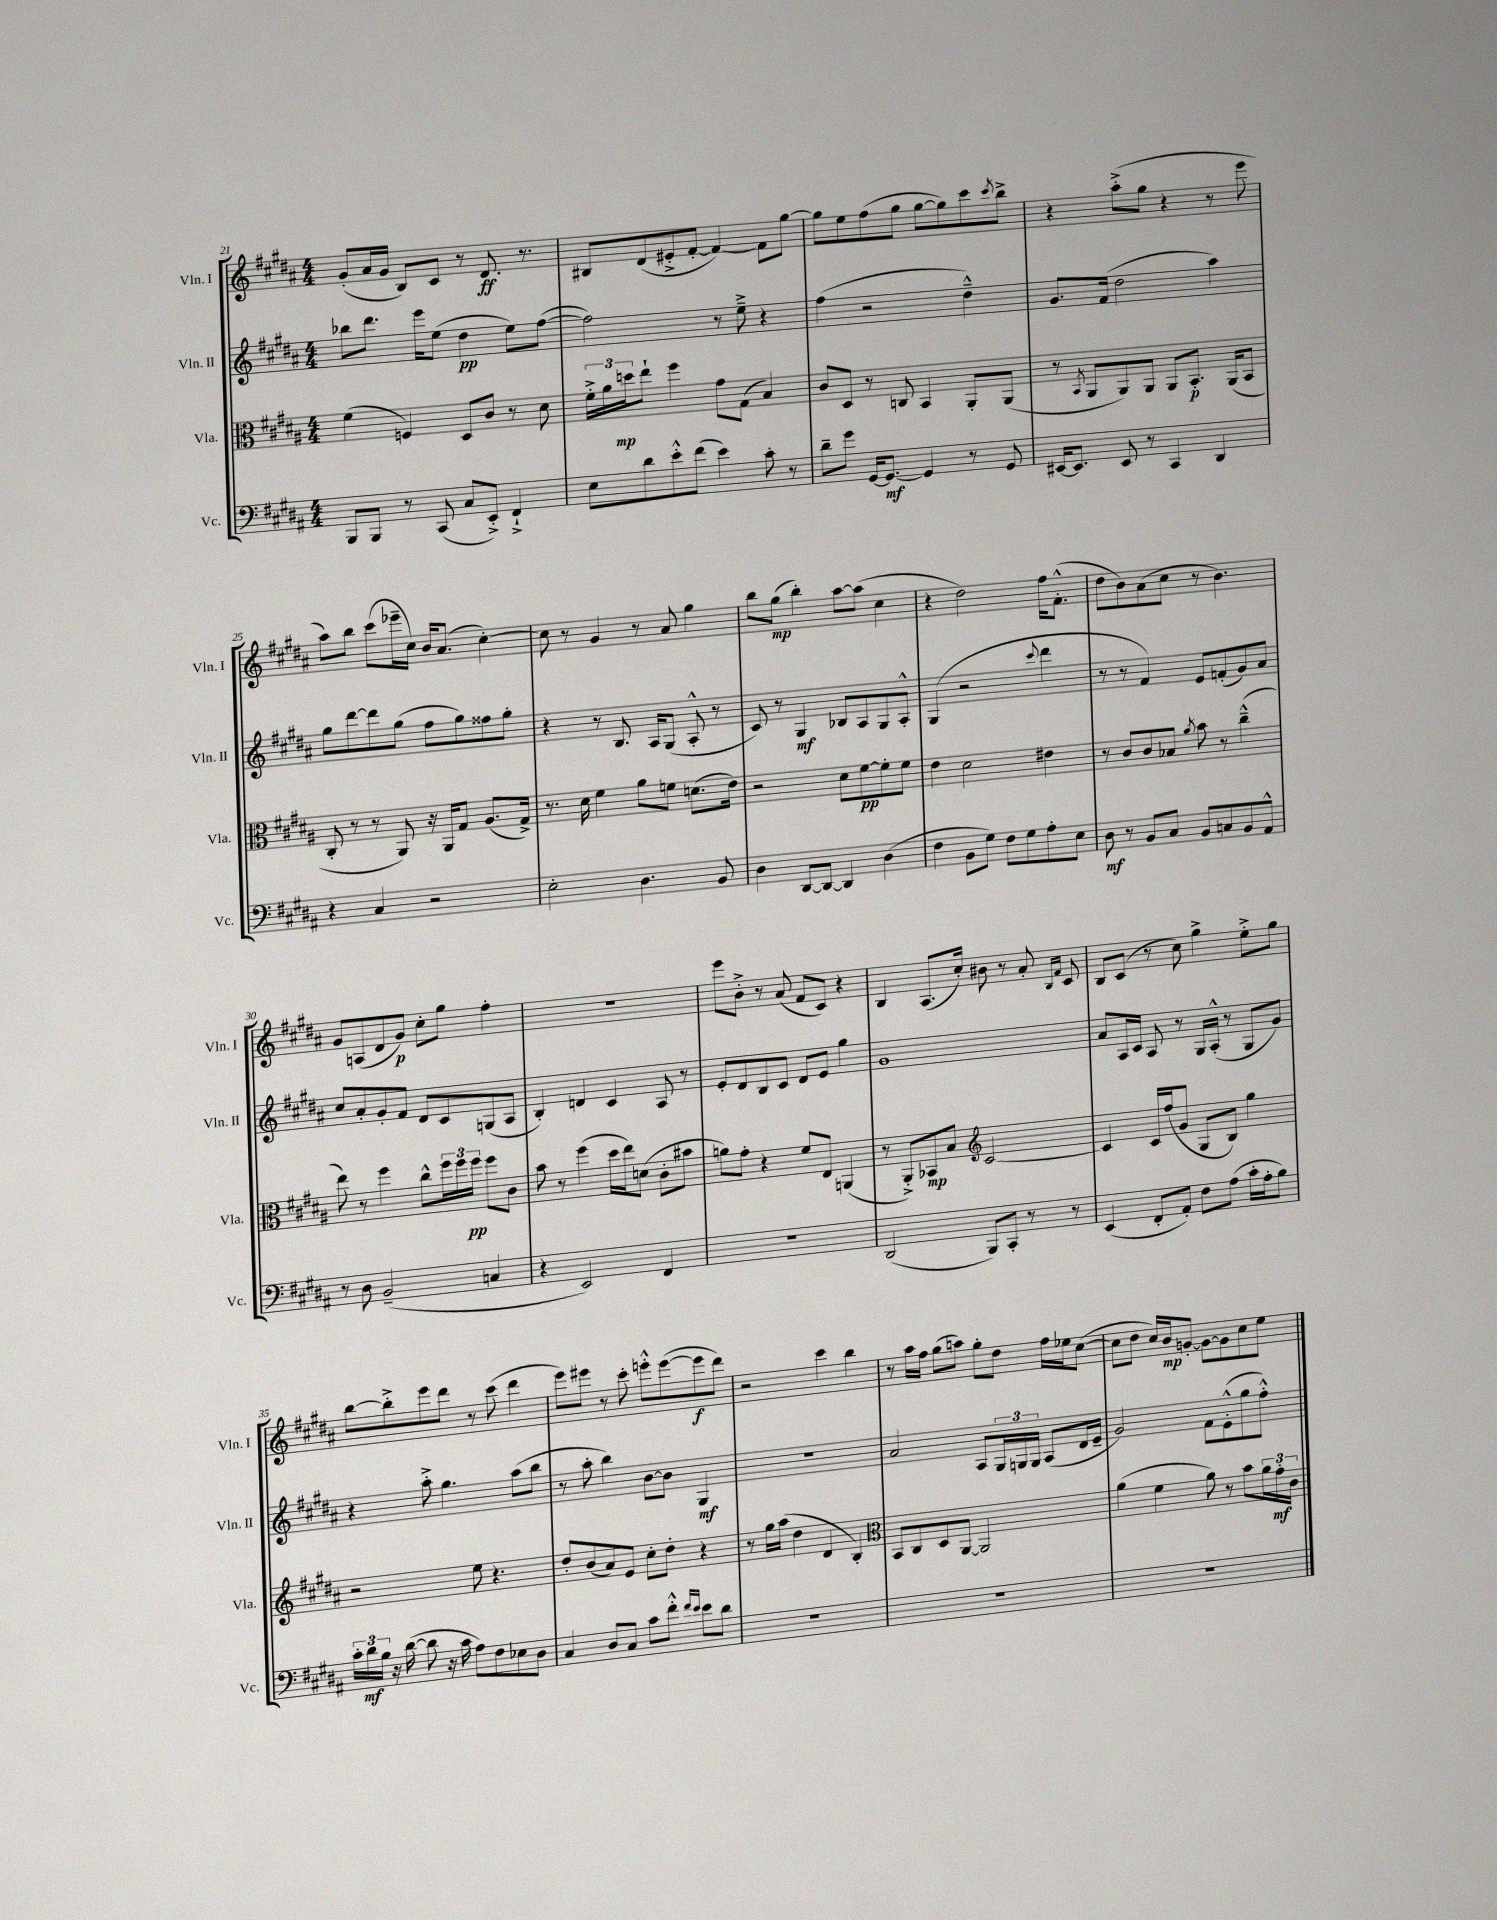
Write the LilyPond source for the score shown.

<<
\new StaffGroup <<
\new Staff = "s0" \with { instrumentName = "Vln. I" shortInstrumentName = "Vln. I" } {
    \clef treble \key b \major \numericTimeSignature \time 4/4
    gis'8-.( ais'16 gis'16 b8) cis'8 r8 dis'8.\ff r8. |
    bis8 dis'8( eis'8-.-> fis'8~-. fis'4~) fis'8 gis''8~ |
    gis''8 e''8 fis''8( gis''8 gis''8~ gis''8) cis'''8 \acciaccatura { cis'''8 } b''8-> |
    r4 ais''8-.->( gis''8 r4 r8 e'''8 |
    ais''8) b''8 cis'''8( ees'''16-- cis''16) b'16 ais'8.( cis''4~-.) |
    cis''8 r8 gis'4 r8 ais'8 gis''4 |
    b''8 gis''8\mp( b''4-.) ais''8~ ais''8( cis''4 |
    r4 dis''2) fis''16 fis'8.-.-^( |
    dis''8 b'8) ais'8( cis''8 r8 b'4.) |
    gis'8 a8( dis'8 gis'8\p) cis''8-. gis''8 fis''4-. |
    R1 |
    e'''8 b'8-.-> r8 ais'8( fis'8 cis'8) r4 |
    b4 ais8.( cis''16-.) bis'8 r8 ais'8-. \grace { b16 fis'16 } cis'8 |
    b8 cis'8( r8 cis''8) gis''4-> e''8-.-> gis''8 |
    b''8~ b''8-.-> e'''8 dis'''8 r8 cis'''8( dis'''4 |
    e'''8) eis'''8 r8 cis'''8-. e'''8-.-^ e'''8~( e'''8\f dis'''8) |
    r2 cis'''4 b''4 |
    r8 ais''16 fis''16 gis''8( a''8) gis''8-. dis''8 fis''16 ees''16 cis''8~( |
    cis''8 dis''8 cis''16) b'16\mp g'8~-. g'8~ g'8 cis''8 e''8 \bar "|." |
}
\new Staff = "s1" \with { instrumentName = "Vln. II" shortInstrumentName = "Vln. II" } {
    \clef treble \key b \major \numericTimeSignature \time 4/4
    bes''8 dis'''8. e'''16 e''8( dis''4\pp e''8) fis''8~( |
    fis''2) r8 e''8---> r4 |
    fis''4( r2 dis''4---^) |
    gis'8. fis'16( dis''2 ais''4) |
    gis''8 dis'''8~ dis'''8 gis''8( fis''8 gis''8) fisis''8 gis''8-. |
    r4 r8 b8. ais16 gis8( ais8-.-^ r8 |
    cis'8) r8 gis4\mf bes8 ais8 gis8 ais8-.-^ |
    gis4( r2 \appoggiatura { cis'''8 } dis'''4 |
    r8 r8 fis'4) e'8 f'8-.( gis'8) ais'8 |
    cis''8 ais'8-. gis'8-. fis'8 dis'8 cis'8 g8( ais8 |
    b4-.) d'4 cis'4 ais8 r8 |
    e'8-. dis'8 b8 cis'8 dis'8 e'8 gis''4 |
    gis'1 |
    ais'8 ais16 cis'16 ais8 r8 gis16 ais16-.-^( r8 gis8 gis'8) |
    r4 ais''8-.-> gis''4. ais''8( b''8 |
    r8 ais''8-. b''4) b'8~ b'8 gis4\mf |
    R1 |
    ais'2 ais8 \tuplet 3/2 { gis16 g16 g16 } ais8( dis'16 e'16-- |
    gis'2) fis'8 e'8-.-^( gis''8 fis''8-.-^) \bar "|." |
}
\new Staff = "s2" \with { instrumentName = "Vla." shortInstrumentName = "Vla." } {
    \clef alto \key b \major \numericTimeSignature \time 4/4
    fis'4( f4) dis8 cis'8 r8 dis'8 |
    \tuplet 3/2 { fis'16-.-> ais'16 d''16\mp } e''8-! fis''4 gis'8 gis8( b4) |
    cis'8 dis8 r8 c8 b,4 ais,8-. ais,8( |
    r8 \acciaccatura { b,8 } ais,8 ais,8) ais,8 ais,8 b,8.-.\p ais,16( b,8 |
    cis8-. r8 r8 ais,8) r16 ais,16 gis8 ais8.( gis16->) |
    r8. dis'16 fis'4 ais'8 f'8 d'8.( e'16) |
    r2 dis'8 fis'8~\pp fis'8-. fis'8 |
    e'4 dis'2 eis'4 |
    r8 cis'8 cis'8 bes8 \acciaccatura { ais'8 } b'8 r8 cis''4---^( |
    e''8) r8 fis''4 cis''8-^ \tuplet 3/2 { fis''16 fis''16 fis''16\pp } fis''8 cis'8 |
    b'8 r8 fis''4( dis''16 e''16) d'8( cis'8-. bis'8 |
    a'8) gis'8-. r4 fis'8 e8 a,4( |
    r8 ais,8-.->) bes,8\mp b8 \clef treble cis'2~ |
    cis'4 cis'16 fis''16( gis'8 gis8 b8) gis''4 |
    r2 e''8 r4. |
    dis''8-. b'8( ais'8) e'8 cis''8-. dis''8-. r4 |
    r8 gis''16 ais''16( dis''4 dis'4 b4-.) |
    \clef alto b,8 cis8 dis8 ais,8~ ais,2 |
    ais'4( fis'4 ais'8) r8 b'8 \tuplet 3/2 { ais'16 gis'16-.\mf cis'16 } \bar "|." |
}
\new Staff = "s3" \with { instrumentName = "Vc." shortInstrumentName = "Vc." } {
    \clef bass \key b \major \numericTimeSignature \time 4/4
    b,,8 b,,8 r8 cis,8( cis8 e,8-.->) fis,4-!-> |
    e8 dis'8 e'8-.-^ fis'8( e'4) cis'8-. r8 |
    dis'8-- gis'8 gis,16~ gis,8.~\mf gis,4 r8 gis,8 |
    eis,16~ eis,8. eis,8 r8 cis,4 dis,4 |
    r4 cis4 r2 |
    e2-. dis4. b,8 |
    dis4 dis,8~ dis,8~ dis,4 dis4( |
    fis4 b,8 gis8) fis8 gis8 ais8-. e8 |
    dis8\mf r8 b,8 cis8 b,8 c8 b,8 ais,8-^ |
    r8 dis8 b,2--( c4 |
    r4 e,2) fis,4 |
    R1 |
    dis,2( b,,8) cis,8-. r8 r8 |
    e,4( fis,8-. ais,8-.) fis8 ais8( cis'16-. ais16-. b8) |
    \tuplet 3/2 { cis'16-. dis'16\mf b16 } r16 dis'16~( dis'8 r16 cis'16 ais8) fis8 ees8 dis8 |
    cis4 dis8 cis8 cis'8 fis'8-.-^ \grace { fis'16 e'16 } e'8 dis'8 |
    R1 |
    R1 |
    R1 \bar "|." |
}
>>
>>
\layout { \context { \Score currentBarNumber = #21 } }
